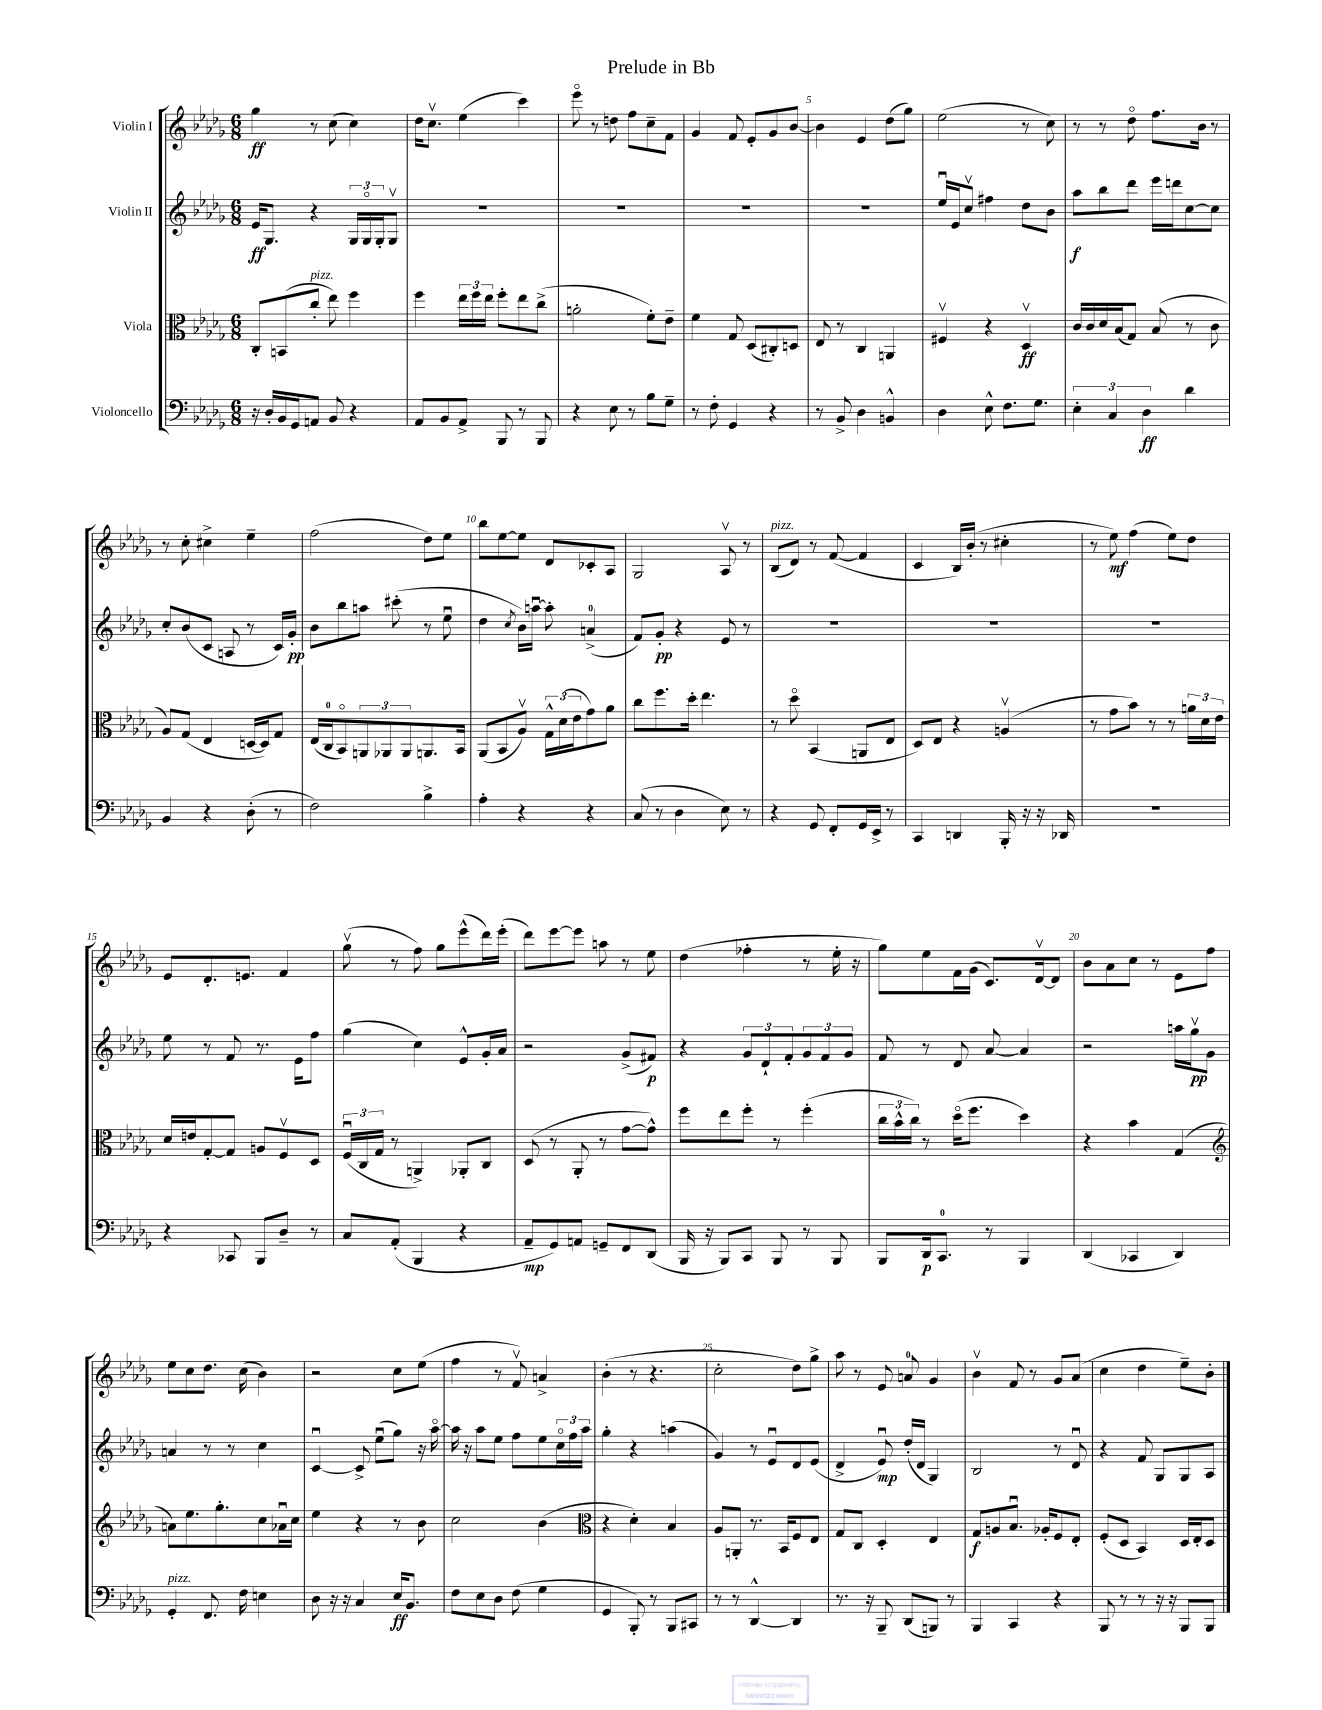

**kern	**kern	**kern	**kern
*staff4	*staff3	*staff2	*staff1
*clefF4	*clefC3	*clefG2	*clefG2
*k[b-e-a-d-g-]	*k[b-e-a-d-g-]	*k[b-e-a-d-g-]	*k[b-e-a-d-g-]
*M6/8	*M6/8	*M6/8	*M6/8
16r	8C'/L	16e-/LK	4gg-\
16D-'/LL	.	8.G-/J	.
16BB-/	(8BB/	.	.
16GG-/J	.	.	.
8AA/J	8cc'/J	4r	8r
8BB-/	8ee-\)	.	(8cc\
4r	4ff\	24G-/LL	4cc\)
.	.	24G-o/	.
.	.	24G-'/J	.
.	.	8G-v/J	.
=	=	=	=
8AA-/L	4ff\	2.r	16dd-\LK
.	.	.	8.ccv\J
8BB-/	.	.	.
8AA-^/J	24ee-\LL	.	(4ee-\
.	24ff\	.	.
.	24ee-\JJ	.	.
8BBB-/	8ff'\L	.	.
8r	8ee-\	.	4ccc\)
8BBB-/	(8cc^\J	.	.
=	=	=	=
4r	2a'\	2.r	8eee-o\
.	.	.	8r
8E-\	.	.	8dd\
8r	.	.	8ff\L
8B-\L	8f'\L)	.	8cc~\
8G-~\J	8e-~\J	.	8f\J
=	=	=	=
8r	4f\	2.r	4g-/
8F'\	.	.	.
4GG-/	8G-/	.	8f/
.	(8D-/L	.	8e-'/L
4r	8C#'/)	.	8g-/
.	8D/J	.	[8b-/J
=	=	=	=
8r	8E-/	2.r	4b-\]
8BB-^/	8r	.	.
4D-\	4C/	.	4e-/
4BB^^/	4AA/	.	(8dd-\L
.	.	.	8gg-\J)
=	=	=	=
4D-\	4F#v/	16ee-u/LL	(2ee-\
.	.	16e-/J	.
.	.	8ccv/J	.
8E-^^\	4r	4ff#\	.
8.F\L	.	.	.
.	4D-v/	8dd-\L	8r
8.G-\J	.	.	.
.	.	8b-\J	8cc\)
=	=	=	=
6E-'\	16c/LL	8aa-\L	8r
.	16c/	.	.
.	16d-/	8bb-\	8r
6C/	.	.	.
.	(16B-/J	.	.
.	8G-/J)	8ddd-\J	8dd-o\
6D-\	.	.	.
.	(8B-/	16eee-\LL	8.ff\L
.	.	16ddd\J	.
4d-\	8r	[8cc\	.
.	.	.	16b-\Jk
.	8c\	8cc\]J	8r
=	=	=	=
4BB-/	8A-/L)	8cc'/L	8r
.	(8G-/J	(8b-/	8cc'\
4r	4E-/	8c/J	4cc#^\
.	.	8A/	.
(8D-'\	[16D/LL	8r	4ee-~\
.	16D/]J)	.	.
8r	8G-/J	16c/LL)	.
.	.	16g-'/JJ	.
=	=	=	=
2F\)	(16E-/LL	8b-\L	(2ff\
.	16C/J	.	.
.	8BB-o/)	8bb-\	.
.	12AA/	8aa\J	.
.	12AA-/	.	.
.	.	(8ccc#'\	.
.	12AA-/	.	.
4B-^\	8.AA/	8r	8dd-\L)
.	.	8ee-u\	8ee-\J
.	16BB-/Jk	.	.
=	=	=	=
4A-'\	(8AA-/L	4dd-\	8bb-\L
.	8BB-/	.	[8ee-\
.	.	8qcc/	.
4r	8A-v/J)	16b-\LL)	8ee-\]J
.	.	[16aau\JJ	.
.	24G-^^\LL	8aa'\]	8d-/L
.	(24d-\	.	.
.	24e-\J	.	.
4r	8g-\)	(4a^/	8c-'/
.	8a-\J	.	8A-/J
=	=	=	=
(8C/	8cc\L	8f/L)	2G-/
8r	8.ff\	8g-'/J	.
4D-\	.	4r	.
.	16dd-'\Jk	.	.
.	4.ee-\	.	.
8E-\)	.	8e-/	8A-v/
8r	.	8r	8r
=	=	=	=
4r	8r	2.r	(8B-/L
.	8dd-o\	.	8d-/J)
8GG-/	(4BB-/	.	8r
8FF'/L	.	.	([8f/
16GG-/L	8AA/L	.	4f/]
16EE-^/JJ	.	.	.
8r	8E-/J	.	.
=	=	=	=
4CC/	8D-/L)	2.r	4c/
.	8E-/J	.	.
4DD/	4r	.	16B-/LL)
.	.	.	(16b-'/JJ
.	.	.	8r
16BBB-'/	(4Av/	.	4cc#'\
16r	.	.	.
16r	.	.	.
16DD-/	.	.	.
=	=	=	=
2.r	8r	2.r	8r
.	8g-\L	.	8ee-\)
.	8b-\J)	.	(4ff\
.	8r	.	.
.	8r	.	8ee-\L)
.	24a\LL	.	8dd-\J
.	24d-\	.	.
.	24e-\JJ	.	.
=	=	=	=
4r	16d-/LL	8ee-\	8e-/L
.	16e/J	.	.
.	[8G-'/	8r	8.d-'/
8CC-/	8G-/]J	8f/	.
.	.	.	8.e/J
8BBB-/L	8A/L	8.r	.
8D-~/J	8Fv/	.	4f/
.	.	16e-\LK	.
8r	8D-/J	8ff\J	.
=	=	=	=
8C/L	(24Fu/LL	(4gg-\	(8gg-v\
.	24C/	.	.
.	24G-/JJ	.	.
(8AA-'/J	8r	.	8r
4BBB-/	4AA^/)	4cc\)	8ff\)
.	.	.	8gg-\L
4r	8AA-'/L	8e-^^/L	(8eee-^^\
.	8C/J	16g-'/L	16ddd-\L)
.	.	16a-/JJ	(16eee-'\JJ
=	=	=	=
8AA-~/L	(8D-/	2r	8ddd-\L)
8GG-/)	8r	.	[8eee-\
8AA/J	8AA-'/	.	8eee-\]J
8GG~/L	8r	.	8aa\
8FF/	[8g-\L	(8g-^/L	8r
(8DD-/J	8g-^^\]J)	8f#/J)	8ee-\
=	=	=	=
16BBB-/	8ff\L	4r	(4dd-\
16r	.	.	.
8BBB-/L)	8ee-\	.	.
8CC/J	8ff'\J	12g-/L	4ff-'\
.	.	12d-`/	.
8BBB-/	8r	.	.
.	.	12f'/	.
8r	(4ff'\	12g-/	8r
.	.	12f/	.
8BBB-/	.	.	16ee-'\
.	.	12g-/J	.
.	.	.	16r
=	=	=	=
8BBB-/L	24cc\LL	8f/	8gg-\L)
.	24b-^^\	.	.
.	24cc\JJ)	.	.
16DD-/k	8r	8r	8ee-\
8.CC/J	.	.	.
.	(16dd-o\LK	8d-/	16f\L
.	8.ff\J	.	(16g-\JJ
8r	.	[8a-/	8.c/L)
4BBB-/	4dd-\)	4a-/]	.
.	.	.	[16d-v/k
.	.	.	8d-/]J
=	=	=	=
(4DD-/	4r	2r	8b-\L
.	.	.	8a-\
4CC-/	4b-\	.	8cc\J
.	.	.	8r
4DD-/)	(4G-/	16aa\LL	8e-\L
.	.	16gg-v\J	.
.	.	8g-\J	8ff\J
=	=	=	=
*	*clefG2	*	*
4GG-'/	8a\L)	4a/	8ee-\L
.	8.ee-\	.	8cc\
8.FF/	.	8r	8.dd-\J
.	8.gg-'\	.	.
.	.	8r	.
16F\	.	.	(16cc\
4E\	8cc\	4cc\	4b-\)
.	16a-u\L	.	.
.	16cc\JJ	.	.
=	=	=	=
8D-\	4ee-\	[4cu/	2r
16r	.	.	.
16r	.	.	.
4C/	4r	8c^/]	.
.	.	(8ee-u\L	.
16E-/LK	8r	8gg-\J)	8cc\L
8.BB-/J	.	.	.
.	8b-\	16r	(8ee-\J
.	.	[16aa-o\	.
=	=	=	=
8F\L	2cc\	16aa-\]	4ff\
.	.	16r	.
8E-\	.	8aa-\L	.
8D-\J	.	8ee-\J	8r
(8F\	.	8ff\L	8fv/)
4G-\	(4b-\	8ee-\	4a^/
.	.	24cco\L	.
.	.	24ff\	.
.	.	24aa-\JJ	.
=	=	=	=
*	*clefC3	*	*
4GG-/	4r	4gg-'\	(4b-'\
8BBB-'/)	4d-'\)	4r	8r
8r	.	.	4.r
8BBB-/L	4B-/	(4aa\	.
8CC#/J	.	.	.
=	=	=	=
8r	8A-/L	4g-/)	2cc'\
8r	8AA'/J	.	.
[4DD-^^/	8.r	8r	.
.	.	8e-u/L	.
.	16BB-/LK	.	.
4DD-/]	8F/	8d-/	8dd-\L)
.	8E-/J	(8e-/J	8gg-^\J
=	=	=	=
8.r	8G-/L	4d-^/	8aa-\
.	8C/J	.	8r
16r	.	.	.
8BBB-~/	4D-'/	8e-u/)	8e-/
(8DD-/L	.	(16dd-'/LL	8a/
.	.	16d-/JJ	.
8BBB/J)	4E-/	4G-/)	4g-/
8r	.	.	.
=	=	=	=
4BBB-/	8G-/L	2B-/	4b-v\
.	8A/	.	.
4CC/	8.B-u/J	.	8f/
.	.	.	8r
.	16A-'/LK	.	.
4r	8F/	8r	8g-/L
.	8E-'/J	8d-u/	(8a-/J
=	=	=	=
8BBB-/	(8F'/L	4r	4cc\
8r	8D-/J	.	.
8r	4BB-/)	8f/	4dd-\
16r	.	8G-/L	.
16r	.	.	.
8BBB-/L	16D-/LL	8G-/	8ee-~\L)
.	16E-'/J	.	.
8BBB-/J	8D-/J	8A-/J	8b-'\J
==	==	==	==
*-	*-	*-	*-
